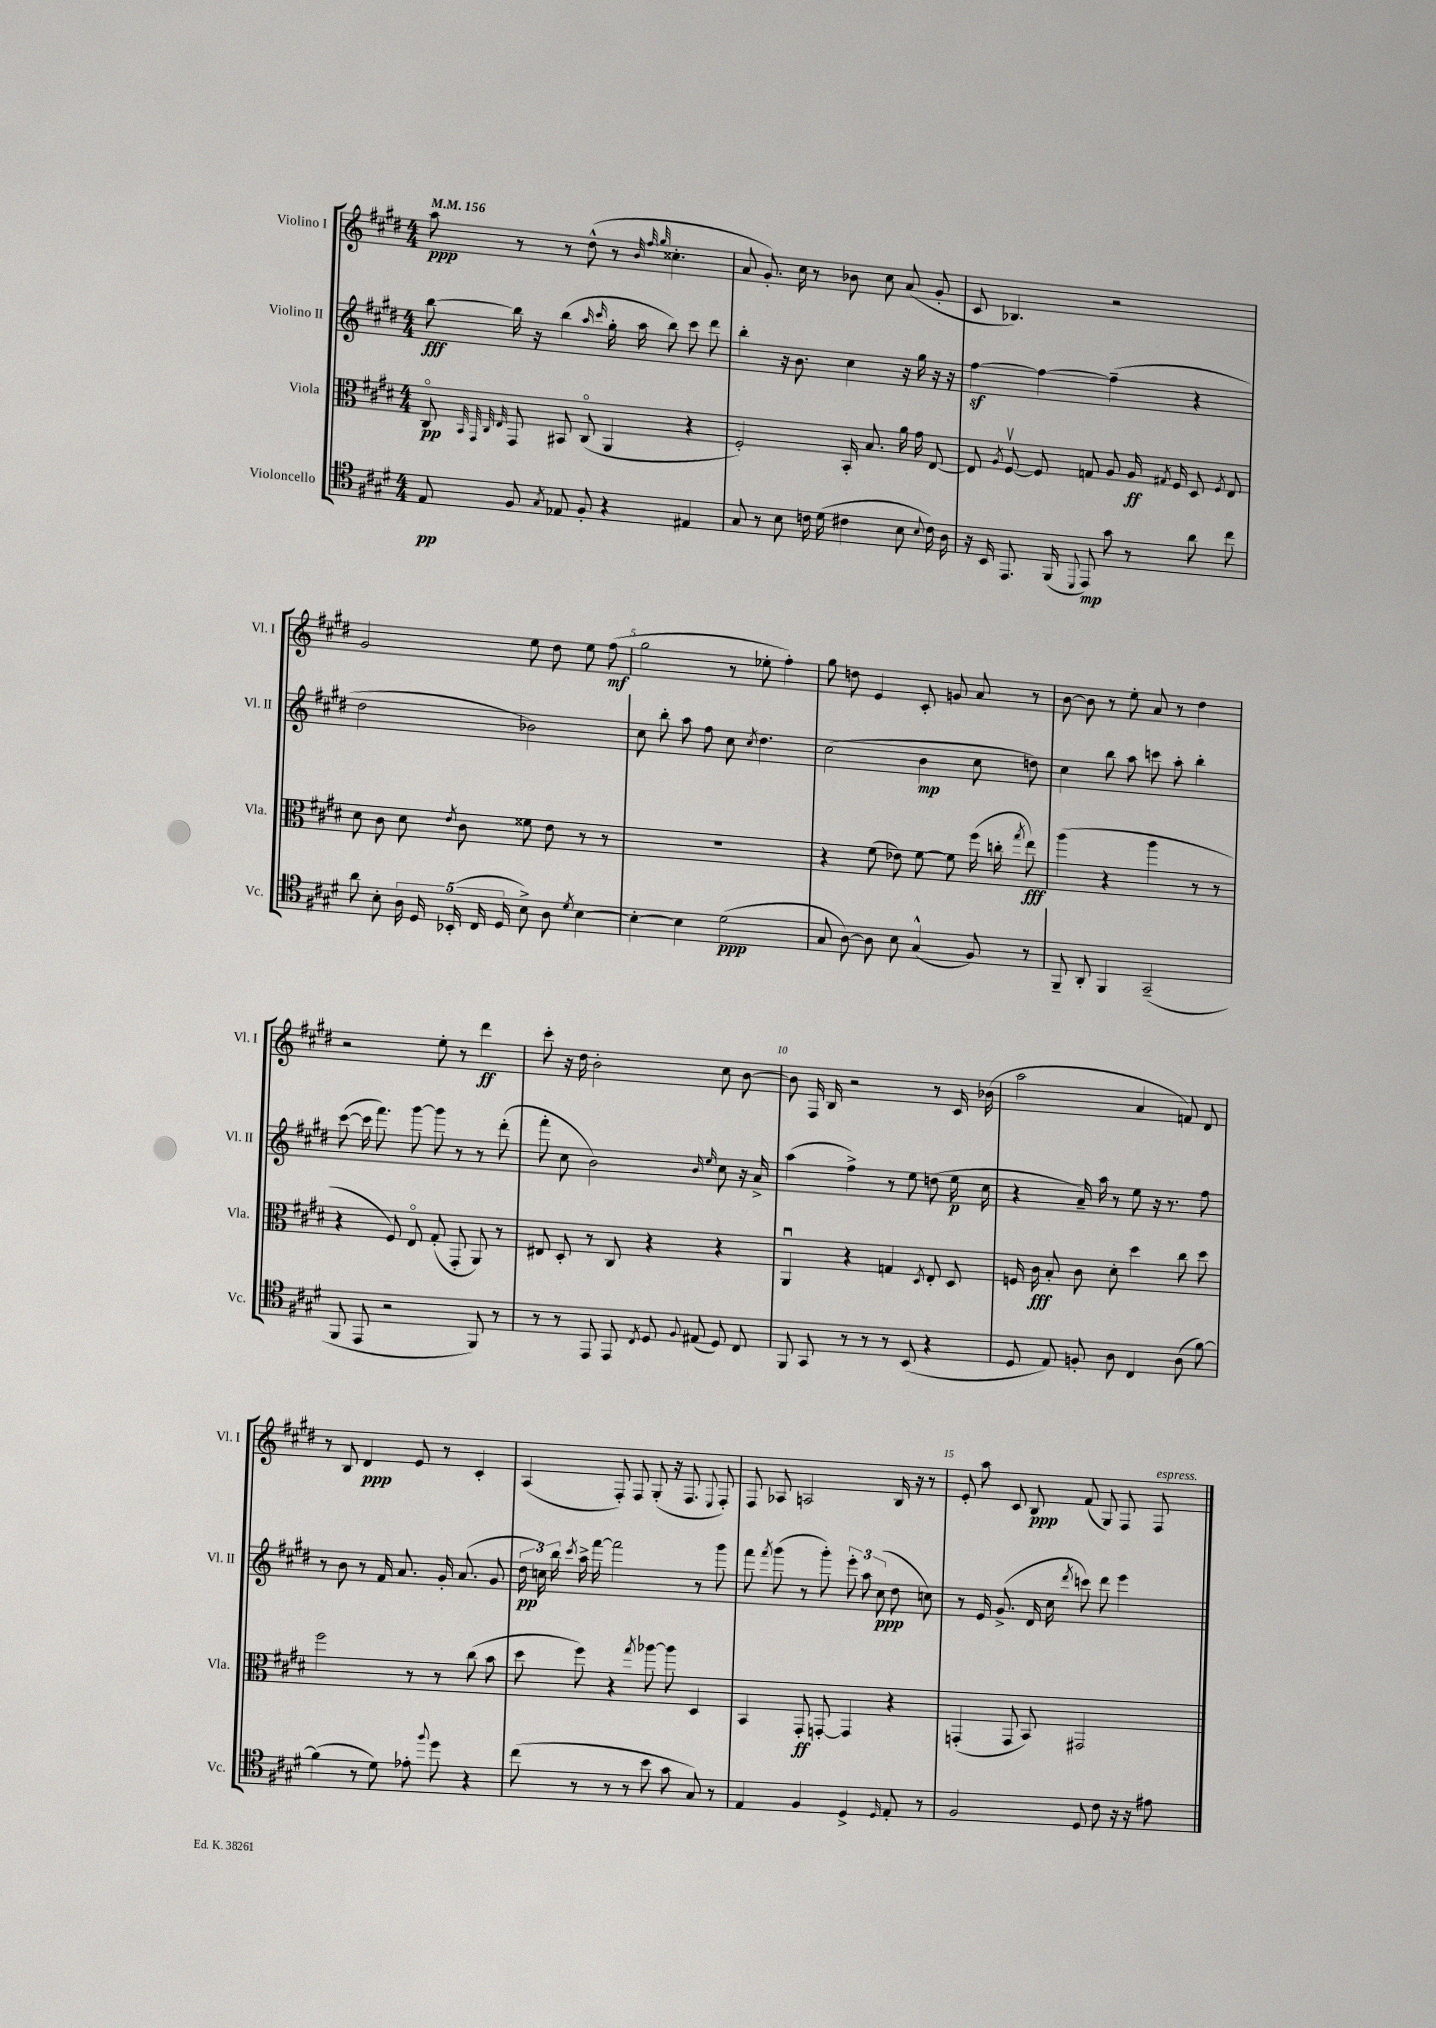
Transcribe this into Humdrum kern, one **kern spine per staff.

**kern	**dynam	**kern	**dynam	**kern	**dynam	**kern	**dynam
*part4	*part4	*part3	*part3	*part2	*part2	*part1	*part1
*staff4	*staff4	*staff3	*staff3	*staff2	*staff2	*staff1	*staff1
*I"Violoncello	*	*I"Viola	*	*I"Violino II	*	*I"Violino I	*
*I'Vc.	*	*I'Vla.	*	*I'Vl. II	*	*I'Vl. I	*
*clefC4	*	*clefC3	*	*clefG2	*	*clefG2	*
*k[f#c#g#d#]	*	*k[f#c#g#d#]	*	*k[f#c#g#d#]	*	*k[f#c#g#d#]	*
*M4/4	*	*M4/4	*	*M4/4	*	*M4/4	*
*MM156	*	*MM156	*	*MM156	*	*MM156	*
=1	=1	=1	=1	=1	=1	=1	=1
8E/	pp	8C#/	pp	[8bb\	fff	8aa\	ppp
.	.	32qqBB/	.	.	.	.	.
.	.	32qqGG#/	.	.	.	.	.
.	.	32qqC#/	.	.	.	.	.
.	.	32qqE/	.	.	.	.	.
8F#/	.	8GG#/	.	16bb\]	.	8r	.
.	.	.	.	16r	.	.	.
8qG#/	.	.	.	.	.	.	.
8E-X/	.	8BB#X/	.	(4bb\	.	8r	.
8F#'/	.	(8C#/	.	.	.	(8dd#^^\	.
.	.	.	.	16qqaa/	.	.	.
.	.	.	.	16qqccc#/	.	.	.
4r	.	4AA/	.	16gg#'\	.	8r	.
.	.	.	.	16aa\	.	.	.
.	.	.	.	.	.	32qqb/	.
.	.	.	.	.	.	32qqff#/	.
.	.	.	.	.	.	32qqgg#/	.
.	.	.	.	8bb\)	.	4.cc##X'\	.
4E#X/	.	4r	.	8ccc#\	.	.	.
.	.	.	.	8ddd#\	.	.	.
=2	=2	=2	=2	=2	=2	=2	=2
8G#/	.	2F#'/)	.	4bb'\	.	8a/	.
8r	.	.	.	.	.	8.g#'/)	.
8B\	.	.	.	16r	.	.	.
.	.	.	.	8.b\	.	16cc#\	.
16cn\	.	.	.	.	.	8r	.
(16d#\	.	.	.	.	.	.	.
4c#X\	.	16BB'/	.	4cc#\	.	8b-X\	.
.	.	8.B/	.	.	.	.	.
.	.	.	.	.	.	8cc#\	.
8B\	.	16a\	.	16r	.	(8a/	.
.	.	16g#\	.	16gg#\	.	.	.
8qqB/	.	.	.	.	.	.	.
16c#\)	.	[8E/	.	16r	.	8g#'/	.
16A\	.	.	.	16r	.	.	.
=3	=3	=3	=3	=3	=3	=3	=3
16r	.	8E/]	.	[4ff#z\	.	8c#/	.
16BB/	.	.	.	.	.	.	.
.	.	8qA/	.	.	.	.	.
8.EE/	.	[8F#v/	.	.	.	4.B-X/)	.
.	.	8F#/]	.	4ff#\_	.	.	.
(16FF#/	.	.	.	.	.	.	.
8qqDD#/	.	.	.	.	.	.	.
8EE/)	mp	8Gn/	.	.	.	.	.
8g#\	.	8A/	.	(4ff#~\]	.	2r	.
8r	.	16A/	ff	.	.	.	.
.	.	8qG#X/	.	.	.	.	.
.	.	16F#/	.	.	.	.	.
8a\	.	8D#/	.	4r	.	.	.
.	.	8qF#/	.	.	.	.	.
8cc#\	.	8E/	.	.	.	.	.
!!LO:LB:g=z
=4	=4	=4	=4	=4	=4	=4	=4
8a\	.	8d#\	.	2dd#\	.	2g#/	.
8B'\	.	8c#\	.	.	.	.	.
20A\	.	8d#\	.	.	.	.	.
20D#/	.	.	.	.	.	.	.
(20BB-X'/	.	.	.	.	.	.	.
.	.	8qe/	.	.	.	.	.
.	.	8c#\	.	.	.	.	.
20C#/	.	.	.	.	.	.	.
20D#/	.	.	.	.	.	.	.
8B^\)	.	8f##X\	.	2b-X\)	.	8ee\	.
8A\	.	8e\	.	.	.	8dd#\	.
8qd#/	.	.	.	.	.	.	.
[4B\	.	8r	.	.	.	8ee\	.
.	.	8r	.	.	.	(8ff#\	mf
=5	=5	=5	=5	=5	=5	=5	=5
4B'\_	.	1r	.	8cc#\	.	2gg#\	.
.	.	.	.	8bb'\	.	.	.
4B\]	.	.	.	8aa\	.	.	.
.	.	.	.	8ff#\	.	.	.
(2d#\	ppp	.	.	8cc#\	.	8r	.
.	.	.	.	8qcc#/	.	.	.
.	.	.	.	4.dd#\	.	8ee-X'\	.
.	.	.	.	.	.	4ff#'\)	.
=6	=6	=6	=6	=6	=6	=6	=6
8G#/	.	4r	.	(2cc#\	.	8gg#\	.
[8A\)	.	.	.	.	.	8ddn\	.
8A\]	.	(8f#\	.	.	.	4e/	.
8B\	.	8e-X\)	.	.	.	.	.
(4G#^^/	.	[8f#\	.	4b\	mp	8c#'/	.
.	.	8f#\]	.	.	.	8gn/	.
8F#/)	.	(16ff#\	.	8cc#\	.	8a/	.
.	.	16ccn'\	.	.	.	.	.
.	.	8qgg#/	.	.	.	.	.
8r	.	8ee\)	fff	8ddn\)	.	8r	.
=7	=7	=7	=7	=7	=7	=7	=7
8FF#~/	.	(4aa\	.	4cc#\	.	[8b\	.
8AA'/	.	.	.	.	.	8b\]	.
4FF#/	.	4r	.	8bb\	.	8r	.
.	.	.	.	8aa\	.	8ee'\	.
(2GG#~/	.	4aa\	.	8cccn\	.	8a/	.
.	.	.	.	8aa'\	.	8r	.
.	.	8r	.	4bb'\	.	4dd#\	.
.	.	8r	.	.	.	.	.
!!LO:LB:g=z
=8	=8	=8	=8	=8	=8	=8	=8
8FF#/	.	4r	.	([8ccc#\	.	2r	.
8EE/	.	.	.	16ccc#\]	.	.	.
.	.	.	.	8.fff#\)	.	.	.
2r	.	8F#/)	.	.	.	.	.
.	.	8E/	.	[8ggg#\	.	.	.
.	.	(8G#'/	.	8ggg#\]	.	8ee'\	.
.	.	8GG#'/	.	8r	.	8r	.
8FF#/)	.	8AA/)	.	8r	.	4ddd#\	ff
8r	.	8r	.	(8ddd#'\	.	.	.
=9	=9	=9	=9	=9	=9	=9	=9
8r	.	8E#X/	.	8fff#'\	.	8ccc#'\	.
8r	.	8D#'/	.	8cc#\	.	16r	.
.	.	.	.	.	.	16dd#\	.
8EE/	.	8r	.	2b\)	.	2b'\	.
8EE/	.	8C#/	.	.	.	.	.
8qC#/	.	.	.	.	.	.	.
8D#/	.	4r	.	.	.	.	.
8qqF#/	.	.	.	.	.	.	.
(8E#X/	.	.	.	.	.	.	.
.	.	.	.	16qqb/	.	.	.
.	.	.	.	16qqee/	.	.	.
8D#/)	.	4r	.	8cc#\	.	8cc#\	.
8C#/	.	.	.	16r	.	[8b\	.
.	.	.	.	16a^/	.	.	.
=10	=10	=10	=10	=10	=10	=10	=10
8FF#/	.	4AAu/	.	(4aa\	.	8b\]	.
8GG#/	.	.	.	.	.	16F#/	.
.	.	.	.	.	.	16B/	.
8r	.	4r	.	4ff#^\)	.	2r	.
8r	.	.	.	.	.	.	.
8r	.	4Gn/	.	8r	.	.	.
(8BB/	.	.	.	8ee\	.	.	.
.	.	8qD#/	.	.	.	.	.
4r	.	8E'/	.	(8ddn\	.	8r	.
.	.	8D#/	.	16ee\	p	16c#/	.
.	.	.	.	16cc#\	.	(16b-X\	.
=11	=11	=11	=11	=11	=11	=11	=11
8D#/	.	16Fn/	.	4r	.	2aa\	.
.	.	16c#\	fff	.	.	.	.
8E/)	.	8B'/	.	.	.	.	.
8Fn'/	.	8c#\	.	16a~/)	.	.	.
.	.	.	.	16aa\	.	.	.
8A\	.	8d#'\	.	8r	.	.	.
4C#/	.	4dd#\	.	8ee\	.	4a/	.
.	.	.	.	16r	.	.	.
.	.	.	.	8.r	.	.	.
(8A\	.	8cc#\	.	.	.	8fn/)	.
[8f#\)	.	8dd#\	.	8ff#\	.	8d#/	.
!!LO:LB:g=z
=12	=12	=12	=12	=12	=12	=12	=12
(4f#\]	.	2ff#\	.	8r	.	8r	.
.	.	.	.	8b\	.	8B/	.
8r	.	.	.	8r	.	4d#/	ppp
8d#\)	.	.	.	16f#/	.	.	.
.	.	.	.	8.a/	.	.	.
8e-X'\	.	8r	.	.	.	8e/	.
8qqff#/	.	.	.	.	.	.	.
8dd#\	.	8r	.	16g#'/	.	8r	.
.	.	.	.	(8.a/	.	.	.
4r	.	(8cc#\	.	.	.	4c#'/	.
.	.	8b\	.	8g#/	.	.	.
=13	=13	=13	=13	=13	=13	=13	=13
(8cc#\	.	8dd#\	.	24dd#\	pp	(4A/	.
.	.	.	.	24ccn\)	.	.	.
.	.	.	.	24bb\	.	.	.
.	.	.	.	8qccc#/	.	.	.
8r	.	8ff#\)	.	16aa^\	.	.	.
.	.	.	.	[16fff#\	.	.	.
8r	.	4r	.	2fff#\]	.	8F#'/)	.
8r	.	.	.	.	.	8F#/	.
.	.	8qgg#/	.	.	.	.	.
8b\	.	[8aa-X\	.	.	.	(8G#'/	.
8g#\	.	8aa-\]	.	.	.	16r	.
.	.	.	.	.	.	8.F#/	.
8G#/)	.	4D#/	.	8r	.	.	.
.	.	.	.	.	.	8qqE/	.
8r	.	.	.	8ggg#\	.	8F#'/)	.
=14	=14	=14	=14	=14	=14	=14	=14
4E/	.	4BB/	.	8fff#\	.	8F#/	.
.	.	.	.	8qfff#/	.	.	.
.	.	.	.	(8ggg#\	.	8A-X/	.
4F#/	.	8GG#'/	ff	8r	.	2An/	.
.	.	[8GGn'/	.	8ggg#'\)	.	.	.
4D#^/	.	4GG/]	.	12eee'\	.	.	.
.	.	.	.	12aa\	.	.	.
.	.	.	.	(12cc#\	ppp	.	.
16qqD#/	.	.	.	.	.	.	.
8E'/	.	4r	.	8dd#\	.	16B/	.
.	.	.	.	.	.	16r	.
8r	.	.	.	8ccn\)	.	8r	.
=15	=15	=15	=15	=15	=15	=15	=15
2F#/	.	(4GGn'/	.	8r	.	8e'/	.
.	.	.	.	16e/	.	8aa\	.
.	.	.	.	(8.g#^/	.	.	.
.	.	8GG/	.	.	.	8c#/	.
.	.	8BB/)	.	16d#/	.	8B/	ppp
.	.	.	.	16cc#\	.	.	.
.	.	.	.	8qddd#/	.	.	.
8D#/	.	2GG#X/	.	8cccn\)	.	(8f#/	.
8c#\	.	.	.	8ddd#\	.	8G#/)	.
16r	.	.	.	4eee\	.	8F#/	.
16r	.	.	.	.	.	.	.
!	!	!	!	!	!	!LO:TX:a:i:t=espress.	!
8e#X\	.	.	.	.	.	8F#/	.
==	==	==	==	==	==	==	==
*-	*-	*-	*-	*-	*-	*-	*-
